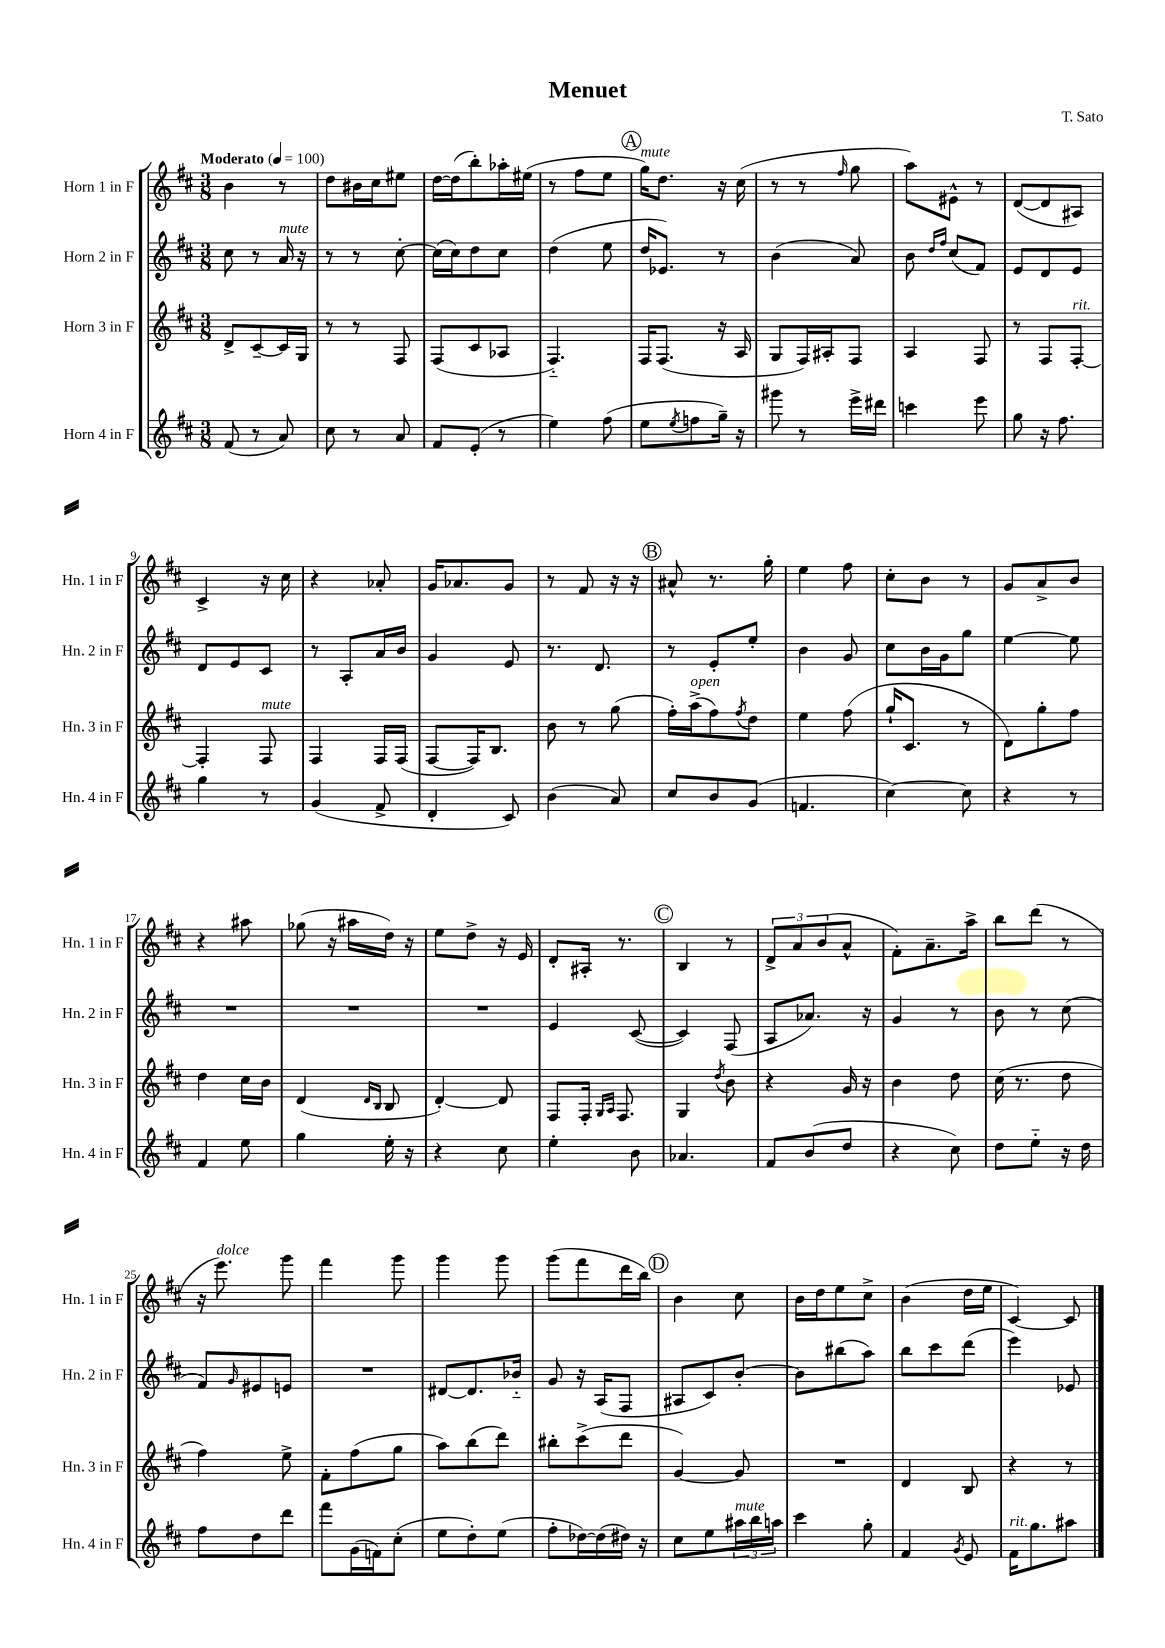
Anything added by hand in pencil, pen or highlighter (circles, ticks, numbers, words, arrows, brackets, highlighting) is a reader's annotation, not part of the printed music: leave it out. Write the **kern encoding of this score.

**kern	**kern	**kern	**kern
*part4	*part3	*part2	*part1
*staff4	*staff3	*staff2	*staff1
*I"Horn 4 in F	*I"Horn 3 in F	*I"Horn 2 in F	*I"Horn 1 in F
*I'Hn. 4 in F	*I'Hn. 3 in F	*I'Hn. 2 in F	*I'Hn. 1 in F
*clefG2	*clefG2	*clefG2	*clefG2
*k[f#c#]	*k[f#c#]	*k[f#c#]	*k[f#c#]
*M3/8	*M3/8	*M3/8	*M3/8
*MM100	*MM100	*MM100	*MM100
=1	=1	=1	=1
!	!	!	!LO:TX:a:B:t=Moderato
(8f#/	8d^/L	8cc#\	4b\
8r	[8c#~/	8r	.
!	!	!LO:TX:a:i:t=mute	!
8a/)	16c#/L]	16a/	8r
.	16G/JJ	16r	.
=2	=2	=2	=2
8cc#\	8r	8r	8dd\L
8r	8r	8r	16b#X\L
.	.	.	16cc#\J
8a/	8F#/	[8cc#'\	8ee#X\J
=3	=3	=3	=3
8f#/L	(8F#/L	(16cc#\LL]	[16dd\LL
.	.	16cc#\J)	(16dd\J]
(8e'/J	8c#/	8dd\	8bb'\)
8r	8A-X/J	8cc#\J	16aa-X'\L
.	.	.	(16ee#X\JJ
=4	=4	=4	=4
4ee\)	4.F#/)	(4dd\	8r
.	.	.	8ff#\L
(8ff#\	.	8ee\	8ee\J
!!LO:REH:place=s1:t=A
=5	=5	=5	=5
!	!	!	!LO:TX:a:i:t=mute
8ee\L	16F#/KL	16dd/KL	16gg\KL)
.	(8.F#/J	8.e-X/J)	8.dd\J
8qee/	.	.	.
8ffn\	.	.	.
16gg~\Jk)	16r	8r	16r
16r	16A/	.	(16cc#\
=6	=6	=6	=6
8ggg#X\	8G/L	(4b\	8r
8r	16F#/L)	.	8r
.	16A#X'/J	.	.
.	.	.	16qqff#/
16eee^\LL	8F#/J	8a/)	8gg\
16ddd#X\JJ	.	.	.
=7	=7	=7	=7
4cccn\	4A/	8b\	8aa\L)
.	.	16qqdd/LL	.
.	.	16qqff#/JJ	.
.	.	(8cc#/L	8e#X^^\J
8eee\	8F#/	8f#/J)	8r
=8	=8	=8	=8
8gg\	8r	8e/L	([8d/L
16r	8F#/L	8d/	8d/]
8.ff#\	.	.	.
!	!LO:TX:a:i:t=rit.	!	!
.	[8F#'/J	8e/J	8A#X/J)
!!LO:LB:g=z
=9	=9	=9	=9
4gg\	4F#'/]	8d/L	4c#^/
.	.	8e/	.
!	!LO:TX:a:i:t=mute	!	!
8r	8F#/	8c#/J	16r
.	.	.	16cc#\
=10	=10	=10	=10
(4g/	4F#/	8r	4r
.	.	8A'/L	.
8f#^/	16F#/LL	16a/L	8a-X'/
.	(16F#/JJ	16b/JJ	.
=11	=11	=11	=11
4d'/	[8F#/L	4g/	16g/KL
.	.	.	8.a-X/
.	16F#/K])	.	.
.	8.B/J	.	.
8c#/)	.	8e/	8g/J
=12	=12	=12	=12
(4b\	8b\	8.r	8r
.	8r	.	8f#/
.	.	8.d/	.
8a/)	(8gg\	.	16r
.	.	.	16r
!!LO:REH:place=s1:t=B
=13	=13	=13	=13
8cc#/L	16ff#'\LL)	8r	8a#X^^/
!	!LO:TX:a:i:t=open	!	!
.	(16aa^\J	.	.
8b/	8ff#\)	8e'/L	8.r
.	8qff#/	.	.
(8g/J	8dd\J	8ee'/J	.
.	.	.	16gg'\
=14	=14	=14	=14
4.fn/	4ee\	4b\	4ee\
.	(8ff#\	8g/	8ff#\
=15	=15	=15	=15
[4cc#\)	16gg`/KL	8cc#\L	8cc#'\L
.	8.c#/J	.	.
.	.	16b\L	8b\J
.	.	16g\J	.
8cc#\]	8r	8gg\J	8r
=16	=16	=16	=16
4r	8d\L)	[4ee\	8g/L
.	8gg'\	.	8a^/
8r	8ff#\J	8ee\]	8b/J
!!LO:LB:g=z
=17	=17	=17	=17
4f#/	4dd\	4.r	4r
8ee\	16cc#\LL	.	8aa#X\
.	16b\JJ	.	.
=18	=18	=18	=18
4gg\	(4d/	4.r	(8gg-X\
.	.	.	16r
.	.	.	16aa#X\LL
.	16qqd/LL	.	.
.	16qqB/JJ	.	.
16ee'\	8B/	.	16dd\JJ)
16r	.	.	16r
=19	=19	=19	=19
4r	[4d'/)	4.r	8ee\L
.	.	.	8dd^\J
8cc#\	8d/]	.	16r
.	.	.	16e/
=20	=20	=20	=20
4ee'\	8F#/L	4e/	8d'/L
.	16F#'/Jk	.	16A#X'/Jk
.	16qqG/LL	.	.
.	16qqA/JJ	.	.
.	8.F#/	.	8.r
8b\	.	([8c#/	.
!!LO:REH:place=s1:t=C
=21	=21	=21	=21
4.a-X/	4G/	4c#/])	4B/
.	8qdd/	.	.
.	8b\	(8F#/	8r
=22	=22	=22	=22
8f#/L	4r	8A/L	12d^/L
.	.	.	12a/
(8b/	.	8.a-X/J)	.
.	.	.	(12b/
8dd/J	16g/	.	8a^^/J
.	16r	16r	.
=23	=23	=23	=23
4r	4b\	4g/	8f#'\L)
.	.	.	8.a~\
8cc#\)	8dd\	8r	.
.	.	.	16aa^\Jk
=24	=24	=24	=24
8dd\L	(16cc#\	8b\	8bb\L
.	8.r	.	.
8ee\J	.	8r	(8ddd\J
16r	8dd\	(8cc#\	8r
16dd\	.	.	.
!!LO:LB:g=z
=25	=25	=25	=25
8ff#\L	4ff#\)	8f#/L)	16r
!	!	!	!LO:TX:a:i:t=dolce
.	.	.	8.eee\)
.	.	16qqg/	.
8dd\	.	8e#X/	.
8ddd\J	8ee^\	8en/J	8ggg\
=26	=26	=26	=26
8fff#\L	8f#'\L	4.r	4fff#\
(16g\L	(8ff#\	.	.
16fn\J)	.	.	.
(8cc#'\J	8gg\J	.	8ggg\
=27	=27	=27	=27
8ee\L	8aa\L)	[8d#X/L	4ggg\
8dd'\)	(8bb\	8.d#/]	.
(8ee\J	8ddd\J)	.	8ggg\
.	.	16b-X/Jk	.
=28	=28	=28	=28
8ff#'\L	8bb#X'\L	8g/	(8ggg\L
[16dd-X\L)	(8ccc#^\	16r	8fff#\
(16dd-\]	.	(16A/KL	.
16dd#X\JJ)	8ddd\J	8F#/J	16ddd\L
16r	.	.	16bb\JJ)
!!LO:REH:place=s1:t=D
=29	=29	=29	=29
8cc#\L	[4g/)	8A#X/L	4b\
8ee\	.	8c#/)	.
!LO:TX:a:i:t=mute	!	!	!
24aa#X\L	8g/]	[8b'/J	8cc#\
24bb\	.	.	.
24aan\JJ	.	.	.
=30	=30	=30	=30
4ccc#\	4.r	8b\L]	16b\LL
.	.	.	16dd\J
.	.	(8bb#X\	8ee\
8gg'\	.	8aa\J)	8cc#^\J
=31	=31	=31	=31
4f#/	4d/	8bb\L	(4b\
.	.	8ccc#\	.
8qg/	.	.	.
8e/	8B/	(8ddd\J	16dd\LL
.	.	.	16ee\JJ
=32	=32	=32	=32
!LO:TX:a:i:t=rit.	!	!	!
16f#\KL	4r	4eee\)	[4c#/)
8.gg\	.	.	.
8aa#X\J	8r	8e-X/	8c#/]
==	==	==	==
*-	*-	*-	*-
